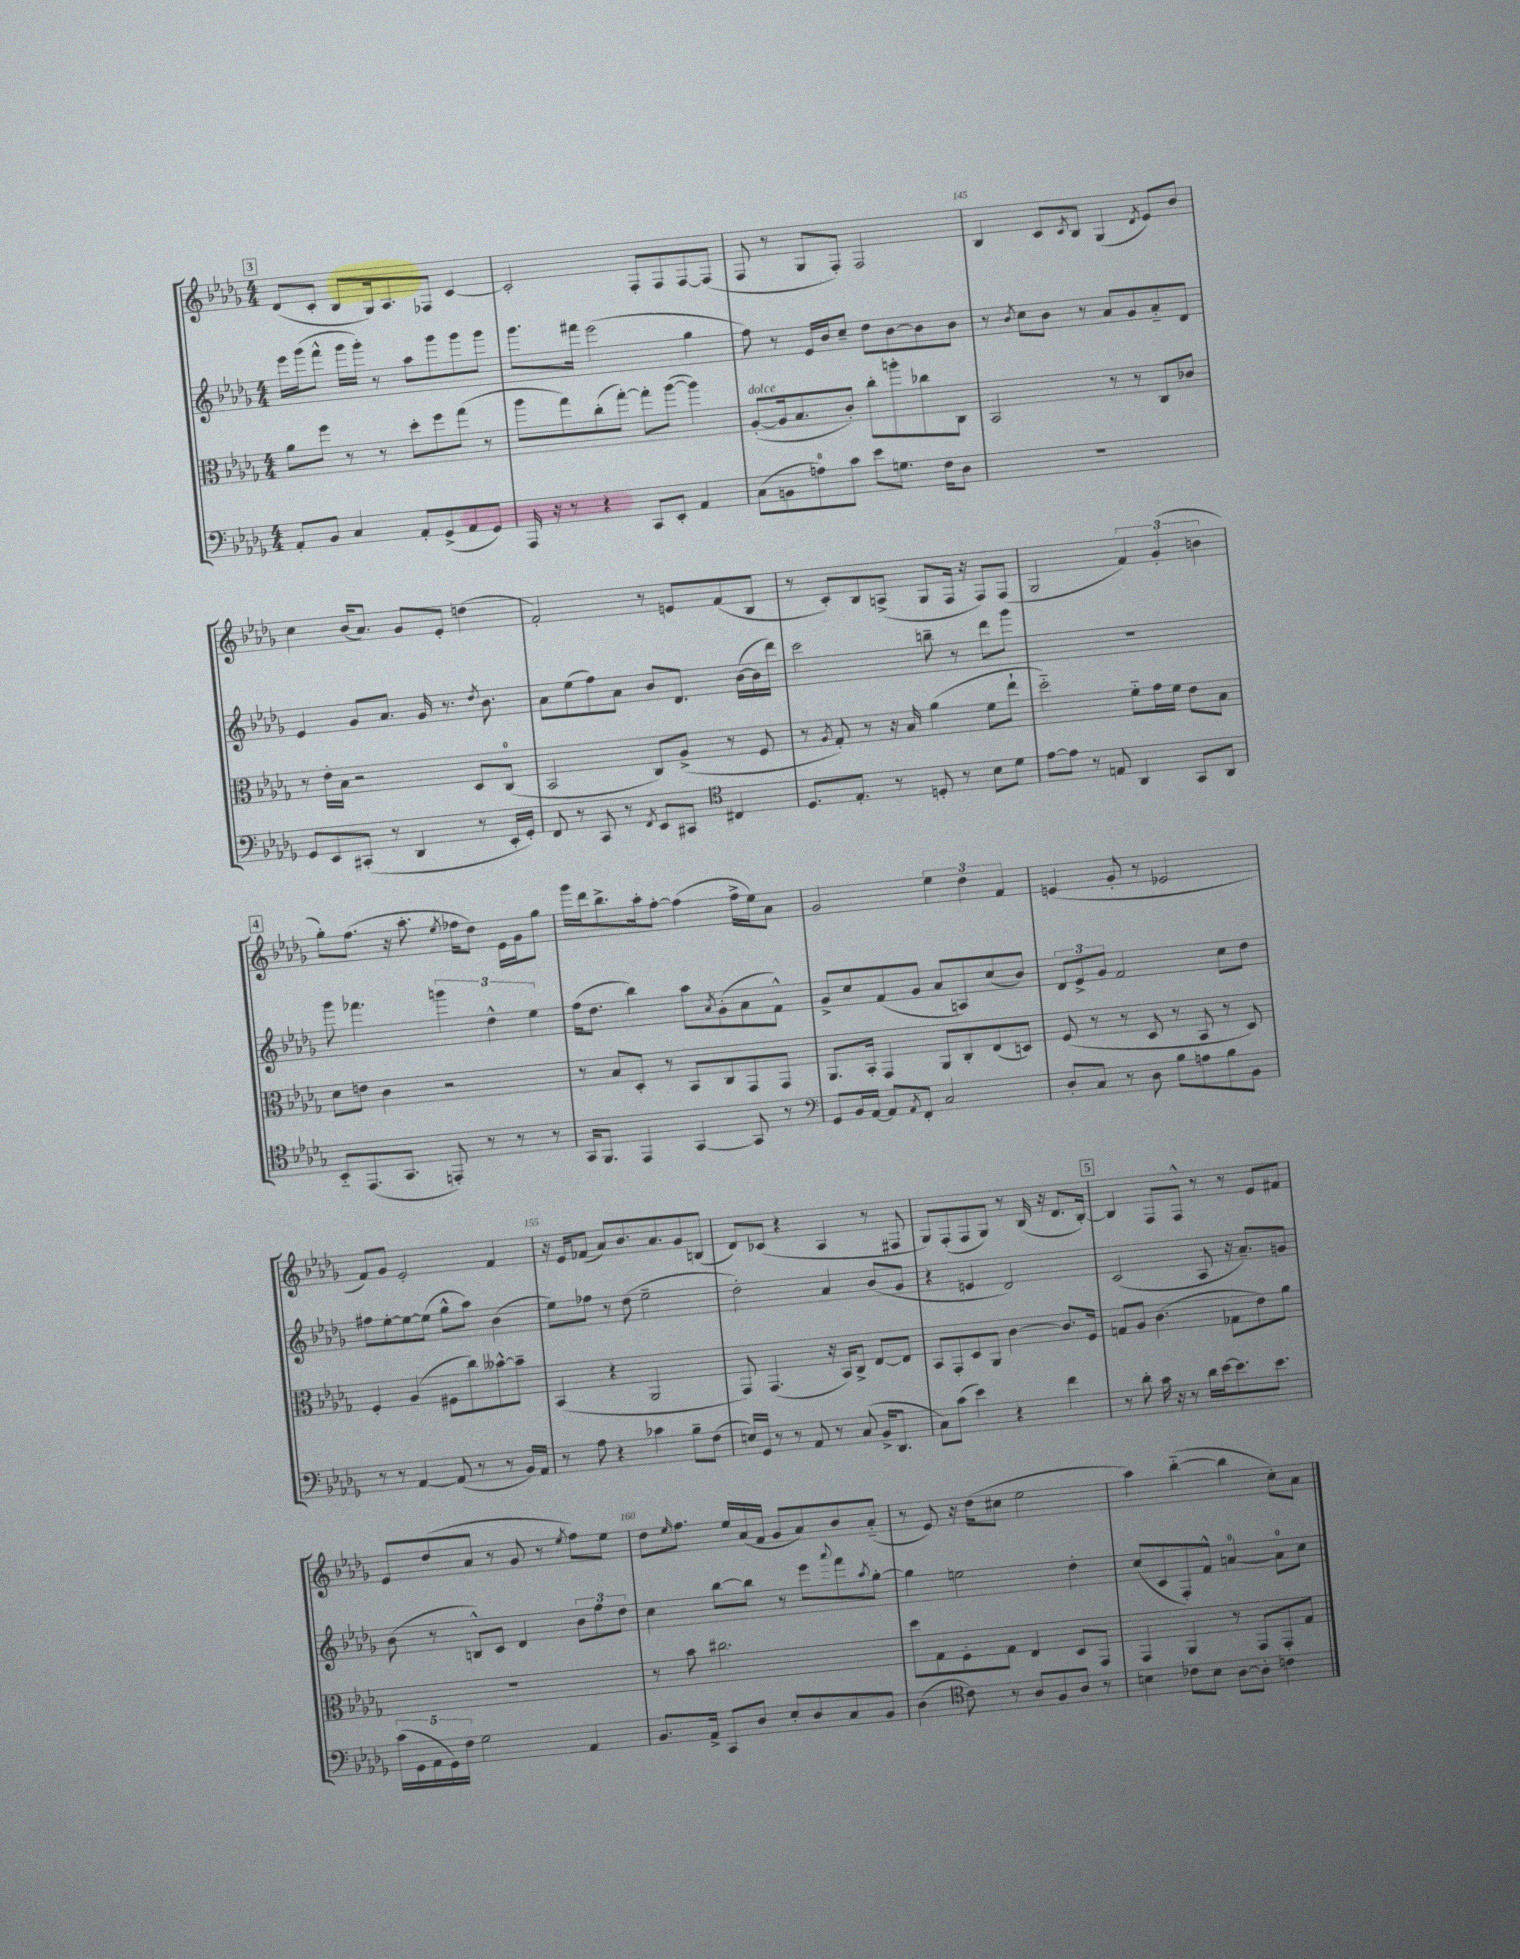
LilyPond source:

<<
\new StaffGroup <<
\new Staff = "s0" {
    \clef treble \key des \major \numericTimeSignature \time 4/4
    \mark \markup { \box "3" } des'8( c'8-. bes8 ges16) aes8. fes8 c'4~ |
    c'2-. f8-. f8 f8~ f8( |
    f8 r8 ges8 f8-.) f2 |
    bes4 c'8 \acciaccatura { c'8 } bes8 ges4( \acciaccatura { des'8 } ees'8) bes'8 |
    c''4 bes'16( aes'8.) ges'8 ees'8-. d''4( |
    f'2-.) r8 e'8 f'8( bes8 |
    r8 c'8-.) bes8 a8->( ges8 f16 r16 f8) f8( |
    ges2 \tuplet 3/2 { f'4) ges'4-.( b'4 } |
    \mark \markup { \box "4" } ges''8-.) f''8.( r16 aes''8.-. \acciaccatura { ees''8 } fes''16 des''8) ees'16 ges'16 ges''8 |
    ges'''16 des'''16 bes''8.-> aes''16-. f''8~-. f''4( f''16-> ees''16) aes'8 |
    ges'2 \tuplet 3/2 { ees''4 des''4 f'4 } |
    e'4( ges'8-. r8 ees'2 |
    f'8) ges'8 ees'2-. f'4 |
    r16 ees'16 fes'8( aes'8) bes'8. aes'8. ges'8 b8( |
    des'8) ces'8( r4 aes4 r8 fis8 |
    ges8) f8-.( f8 ges8) r8 bes16( r16 des'8. bes16~-.) |
    \mark \markup { \box "5" } bes4 f8 f8-^ r8 r8 ees'8 fis'8 |
    ees'8 des''8( aes'8 r8 ges'8 r8 \acciaccatura { ees''8 } f''8) ees''8 |
    des''8 \grace { ees''16 } f''8. ees''16 aes'16( f'16 ges'8 aes'8) bes'8 aes'8-_( |
    r8 ees'8) r16 des''16( cis''8 ees''2 |
    aes''4) bes''4~-_( bes''4 c''8-.) aes'8 \bar "|." |
}
\new Staff = "s1" {
    \clef treble \key des \major \numericTimeSignature \time 4/4
    \mark \markup { \box "3" } ees'''16 ges'''16( f'''8-^ ges'''16 ges'''16-.) r8 aes''8 ges'''8 ges'''8 ges'''8 |
    ges'''8. fis'''16 ees'''2( ges''4 |
    f''8) r8 ees'16 bes'16 c''8-- des''8 bes'8~ bes'8 bes'8 |
    r8 \acciaccatura { bes'8 } c''8 bes'8 r8 aes'8 ges'8 aes'8-_ des'8 |
    ees'4 ges'8 aes'8. ges'16 r8. \acciaccatura { des''8 } bes'8. |
    aes'8 ees''8( f''8) aes'8 bes'8 des'8. bes'16~( bes'16 des'''16) |
    c'''2 b''8-- r8 des'''8 ges'''8 |
    R1 |
    \mark \markup { \box "4" } ges'''8 fes'''4. \tuplet 3/2 { g'''4 des''4-^ ees''4 } |
    f''16( des''8. bes''4) aes''8 \acciaccatura { aes'8 } ges'8-.( aes'8 f'8-^) |
    ges'8-> c''8 f'8( ges'8 aes'8 a8) c''8( bes'8) |
    \tuplet 3/2 { des'8 ees'8-> ges'8 } f'2 c''8 des''8 |
    fis''8 ees''8~-. ees''8~ ees''8( ges''8-^ aes''8) bes'4( |
    ees''8) fes''8 r8 des''8( ees''2-- |
    des''2-.) aes'4 bes'8( ges'8 |
    r4 e'4 des'2) |
    \mark \markup { \box "5" } c'2( aes8 r16 aes'8.--) g'8 |
    bes'8( r8 b8-^) c'8 des'4 \tuplet 3/2 { bes'8 f''8 des''8 } |
    c''4 bes''8~ bes''8 r8 ees'''8 \appoggiatura { aes'''8 } f'''8 \acciaccatura { aes''8 } ges''8~-. |
    ges''4 e''2 des''4-. |
    c''8( c'8 f8-.) f'8-^ a'4-0~ a'8-0 c''8 \bar "|." |
}
\new Staff = "s2" {
    \clef alto \key des \major \numericTimeSignature \time 4/4
    \mark \markup { \box "3" } aes'8 f''8 r8 r8 des''8-. f''8 ges''8( r8 |
    aes''8 ges''8) c''8-.( ges''8~-.) ges''8-. aes''8~( aes''4) |
    aes8~-.^\markup { \italic "dolce" }( aes16 bes8. c'8-.) c''8-. a''8-. ces''8 c8 |
    bes,2 r8 r8 c8 ces'8 |
    r8 ees'16-. bes16 r2 des8 c8-0( |
    bes,2 c8) aes8->( r8 f8 |
    r8 \acciaccatura { aes8 } ges8-.) r8 r16 bes16 aes'4( f'8 ees''8-! |
    des''2-_) f'8-_ ges'16 f'16 ees'8 bes8 |
    \mark \markup { \box "4" } des'8 e'8 c'4 r2 |
    r8 bes8 des8-. r8 bes,8 c8 ges,8 ges,8 |
    aes,8. bes,16-. ges,4 aes,8 c8-. ees8( d8) |
    f8( r8 r8 des8 r8 bes,8 r8 des8) |
    f4-. aes4( fis8 c''8) beses'8~-^ beses'8-- |
    bes,4( r4 aes,2 |
    ges,8) ges,4.( r16 bes,16) c8-> ees8~ ees8 |
    bes,8 ges,8-. des8 aes,8 c'4~ c'8. f16 |
    \mark \markup { \box "5" } g8 aes8 c'4.( ges8 ees'8) aes'8 |
    R1 |
    r8 bes'8 cis''2. |
    des''8 ges8 f8-. ges8 ees4 des8 ges,8 |
    ges,4 aes,4 r8 ges,8 ges,8-. ges8 \bar "|." |
}
\new Staff = "s3" {
    \clef bass \key des \major \numericTimeSignature \time 4/4
    \mark \markup { \box "3" } aes,8-. bes,8 c4 aes,8-. ges,8->( aes,8 ges,8) |
    aes,,16 r16 r8 r4 c,8 ees,8-. aes,4 |
    c8( b,8 a8-0) c'8 ees'8 g8. f16 des8 |
    R1 |
    ges,8 ees,8 cis,8-.( r8 des,4 r8 ees,16-. ges,16-.) |
    f,8 r8 c,8 r8 \acciaccatura { f,8 } ees,8 cis,8 \clef tenor cis4 |
    des8. ees8.-. r8 d8-. r8 bes8 des'8 |
    ees'8~ ees'8 r8 e8 aes,4 ges,8 aes,8 |
    \mark \markup { \box "4" } bes,8-_ ees,8.( ges,8. e,8-.) r8 r8 r8 |
    ges,16 f,8. ees,4 ges,4~ ges,8 r8 |
    \clef bass ges,8 bes,16 aes,16~ aes,8 \acciaccatura { aes,8 } f,8-. c2 |
    des8-. c8 r8 des8 bes8 a8 bes8 bes,8 |
    r8 r8 aes,4~ aes,8( r8 r8 bes,16) aes,16 |
    r8 aes8 r4 ces'4 bes8-- f8( |
    e16) ges,16 r8 r8 aes,8 r8 c8( bes,16-> des,8. |
    c8) c'8( ees'4) r4 f'4 |
    \mark \markup { \box "5" } r8 des'8-. c'16 r16 r8 des'16 ees'16~ ees'8. ees'8. |
    \tuplet 5/4 { c'16( ges,16 aes,16 ges,16) f16 } ges2 aes,4 |
    bes,8. aes,16-> c,8 des8 ees8-. des8 c8 bes,8 |
    des4( \clef tenor c'8) r8 aes8 f8 aes8 r8 |
    b4 ces'8 b8 aes8~ aes8-. c'4 \bar "|." |
}
>>
>>
\layout { \context { \Score currentBarNumber = #142 \override BarNumber.break-visibility = ##(#f #t #t) barNumberVisibility = #(every-nth-bar-number-visible 5) } }
